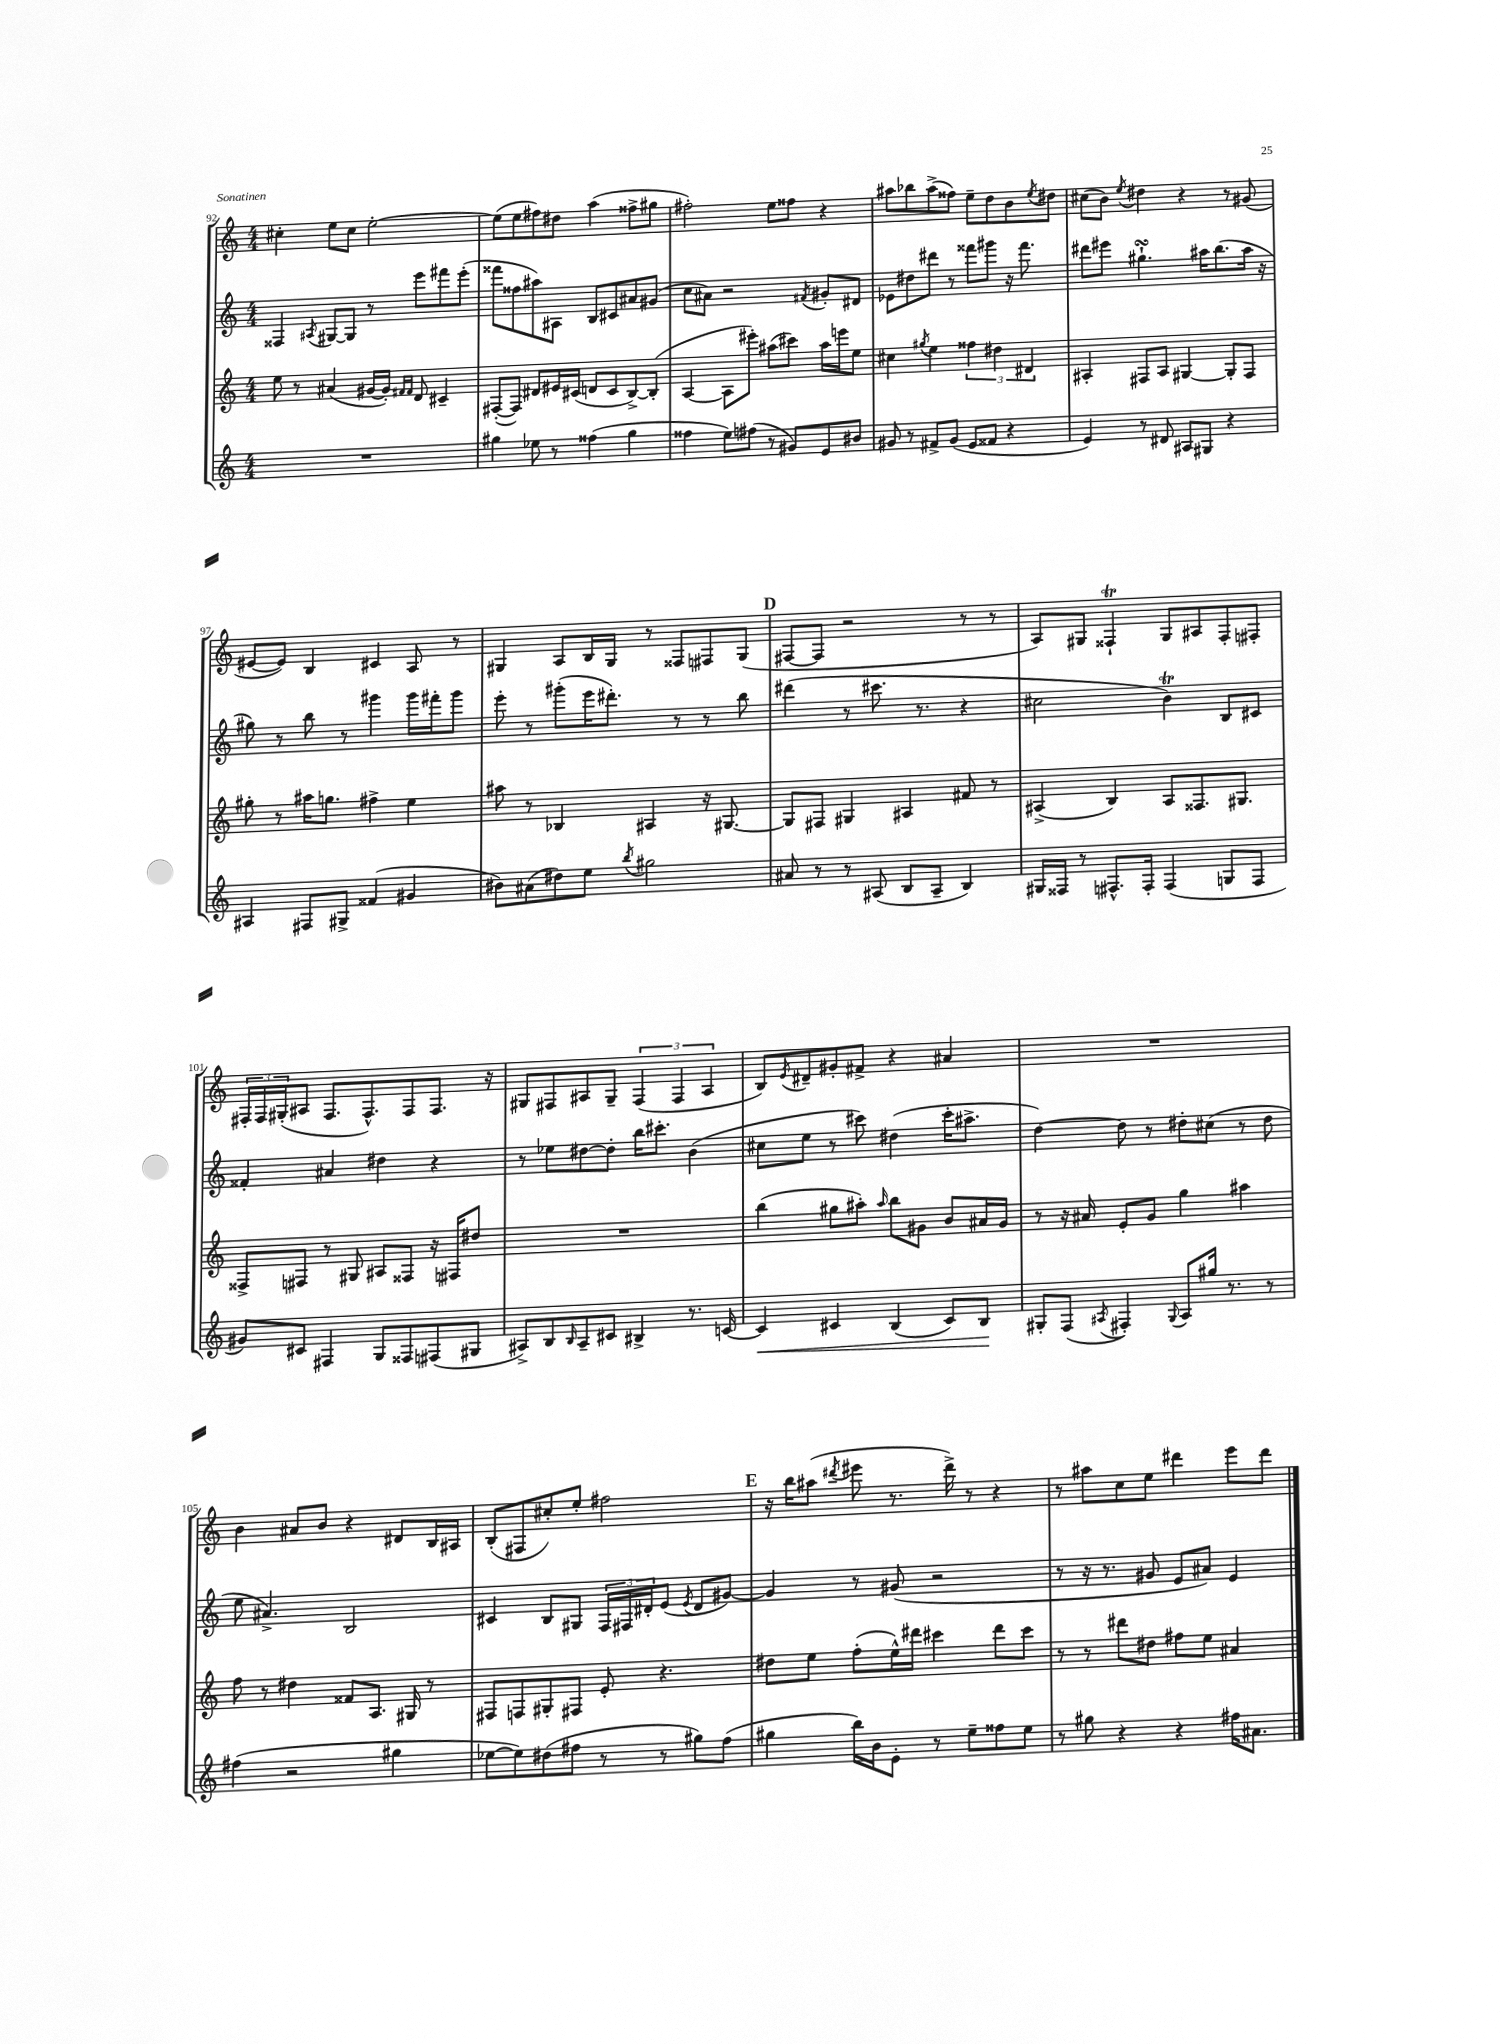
<<
\new StaffGroup <<
\new Staff = "s0" {
    \clef treble \key c \major \numericTimeSignature \time 4/4
    cis''4-. e''8 cis''8 e''2~-. |
    e''8( e''8 fis''8) dis''8 a''4( fisis''8-> gis''8 |
    fis''2-.) e''8 fisis''8 r4 |
    ais''8 bes''8 ais''8->( fisis''8) e''8-- d''8 b'8 \acciaccatura { e''8 } dis''8 |
    cis''8( b'8) \acciaccatura { e''8 } dis''4 r4 r8 gis'8( |
    eis'8~ eis'8) b4 cis'4 a8 r8 |
    gis4 a8 b16 gis16 r8 fisis8 fis8 gis8( |
    \mark \markup { \bold "D" } fis8~ fis8 r2 r8 r8 |
    a8) gis8 fisis4-!\trill gis8 ais8 fisis8-. fis8-. |
    \tuplet 3/2 { fis16-. fis16 gis16-.( } ais8 fis8. fis8.-^) fis8 fis8. r16 |
    gis8 fis8 ais8 gis8-- \tuplet 3/2 { fis4( fis4 ais4 } |
    b8) \acciaccatura { e'8 } dis'8-- gis'8-. fis'8-> r4 ais'4 |
    R1 |
    b'4 ais'8 b'8 r4 dis'8 b16 ais16 |
    b8-.( fis8 cis''8-.) e''8-. fis''2 |
    \mark \markup { \bold "E" } r16 b''16 ais''8( \acciaccatura { dis'''8 } eis'''8 r8. dis'''16->) r8 r4 |
    r8 ais''8 c''8 e''8 dis'''4 e'''8 dis'''8 \bar "|." |
}
\new Staff = "s1" {
    \clef treble \key c \major \numericTimeSignature \time 4/4
    fisis4 \acciaccatura { ais8 } gis8~ gis8 r8 e'''8 fis'''8 e'''8-.( |
    fisis'''8 fisis''8 ais''8) ais8 b8 cis'8 ais'8 gis'8( |
    c''8 ais'8) r2 \acciaccatura { fis'8 } gis'8-. dis'8 |
    ees'8 dis''8 dis'''8 r8 fisis'''8 gis'''8 r16 fisis'''8. |
    dis'''8 eis'''8 gis''4.-!\turn ais''16 b''8.( ais''16 r16 |
    gis''8) r8 b''8 r8 gis'''4 gis'''16 fis'''16-. gis'''8 |
    e'''8-. r8 gis'''8-.( e'''16 dis'''8.-.) r8 r8 b''8 |
    \mark \markup { \bold "D" } dis'''4( r8 cis'''8. r8. r4 |
    cis''2 b'4\trill) b8 cis'8 |
    fisis'4-. ais'4 dis''4 r4 |
    r8 ees''8 dis''8~ dis''8-. b''16 cis'''8.-. b'4( |
    cis''8 e''8 r8 cis'''8) dis''4( cis'''16-. ais''8.-> |
    d''4~) d''8 r8 dis''8-. cis''8( r8 dis''8 |
    e''8 ais'4.->) b2 |
    cis'4 b8 gis8 \tuplet 3/2 { f16 fis16 dis'16-. } e'8( \acciaccatura { e'8 } dis'8 gis'8~) |
    \mark \markup { \bold "E" } gis'4 r8 gis'8( r2 |
    r8 r16 r8. gis'8 e'8 ais'8) e'4 \bar "|." |
}
\new Staff = "s2" {
    \clef treble \key c \major \numericTimeSignature \time 4/4
    e''8 r8 ais'4( gis'16~ gis'16-.) \grace { fis'16 fis'16 } d'8 cis'4-- |
    fis8~-.( fis8) dis'8 eis'16 cis'16( d'8 cis'8 b8~->) b8-.( |
    a4~ a8 eis'''8-.) ais''8( cis'''8) ais''16 e'''16 e''8 |
    cis''4 \acciaccatura { gis''8 } e''4 \tuplet 3/2 { fisis''4 dis''4 dis'4 } |
    ais4-. fis8 ais8 gis4~ gis8-. fis8 |
    gis''8-. r8 ais''16 g''8. fis''4-> e''4 |
    ais''8 r8 bes4 ais4 r16 gis8.~ |
    \mark \markup { \bold "D" } gis8 fis8 gis4 ais4 fis'8 r8 |
    ais4->( b4) ais8 fisis8. gis8. |
    fisis8-> fis8 r8 gis8 ais8 fisis8 r16 fis16 dis''8 |
    R1 |
    b''4( gis''8 ais''8-.) \grace { ais''16 } b''8 gis'8 b'8 ais'16 gis'16 |
    r8 r16 ais'16 e'8-. g'8 g''4 ais''4 |
    f''8 r8 dis''4 fisis'8 a8. gis16 r8 |
    fis8 f8 gis8-. fis8 e'8-. r4. |
    \mark \markup { \bold "E" } dis''8 e''8 f''8-.( e''16-^) dis'''16 cis'''4 dis'''8 cis'''8 |
    r8 r8 dis'''8 dis''8 fis''8 e''8 ais'4 \bar "|." |
}
\new Staff = "s3" {
    \clef treble \key c \major \numericTimeSignature \time 4/4
    R1 |
    gis''4 ees''8 r8 fisis''4( gis''4 |
    fisis''4 e''8) fis''8( r8 gis'8) e'8 bis'8 |
    gis'8 r8 fis'8-> gis'8( e'8 fisis'8 r4 |
    e'4) r8 dis'8 ais8 gis8 r4 |
    ais4 fis8 gis8-> fisis'4( gis'4 |
    bis'8) ais'8( dis''8) e''8 \acciaccatura { b''8 } gis''2 |
    \mark \markup { \bold "D" } ais'8 r8 r8 ais8( b8 ais8-- b4) |
    gis16 fisis16 r8 fis8.-^ fis16-. fis4( g8 fis8 |
    gis'8) cis'8 fis4 g8 fisis8 fis8( gis8 |
    ais8->) b8 \grace { b16 } ais8-- cis'8 bis4-> r8. c'16~ |
    c'4\< cis'4 b4( cis'8) b8\! |
    gis8-. f8( \acciaccatura { ais8 } fis4-.) \appoggiatura { gis8 } ais8 gis''16 r8. r8 |
    fis''4( r2 gis''4 |
    ees''8~ ees''8) dis''8( fis''8 r8 r8 gis''8) fis''8( |
    \mark \markup { \bold "E" } gis''4 b''16) b'16 e'8-. r8 e''8-- fisis''8 e''8 |
    r8 gis''8 r4 r4 fis''16 ais'8. \bar "|." |
}
>>
>>
\layout { \context { \Score currentBarNumber = #92 } }
